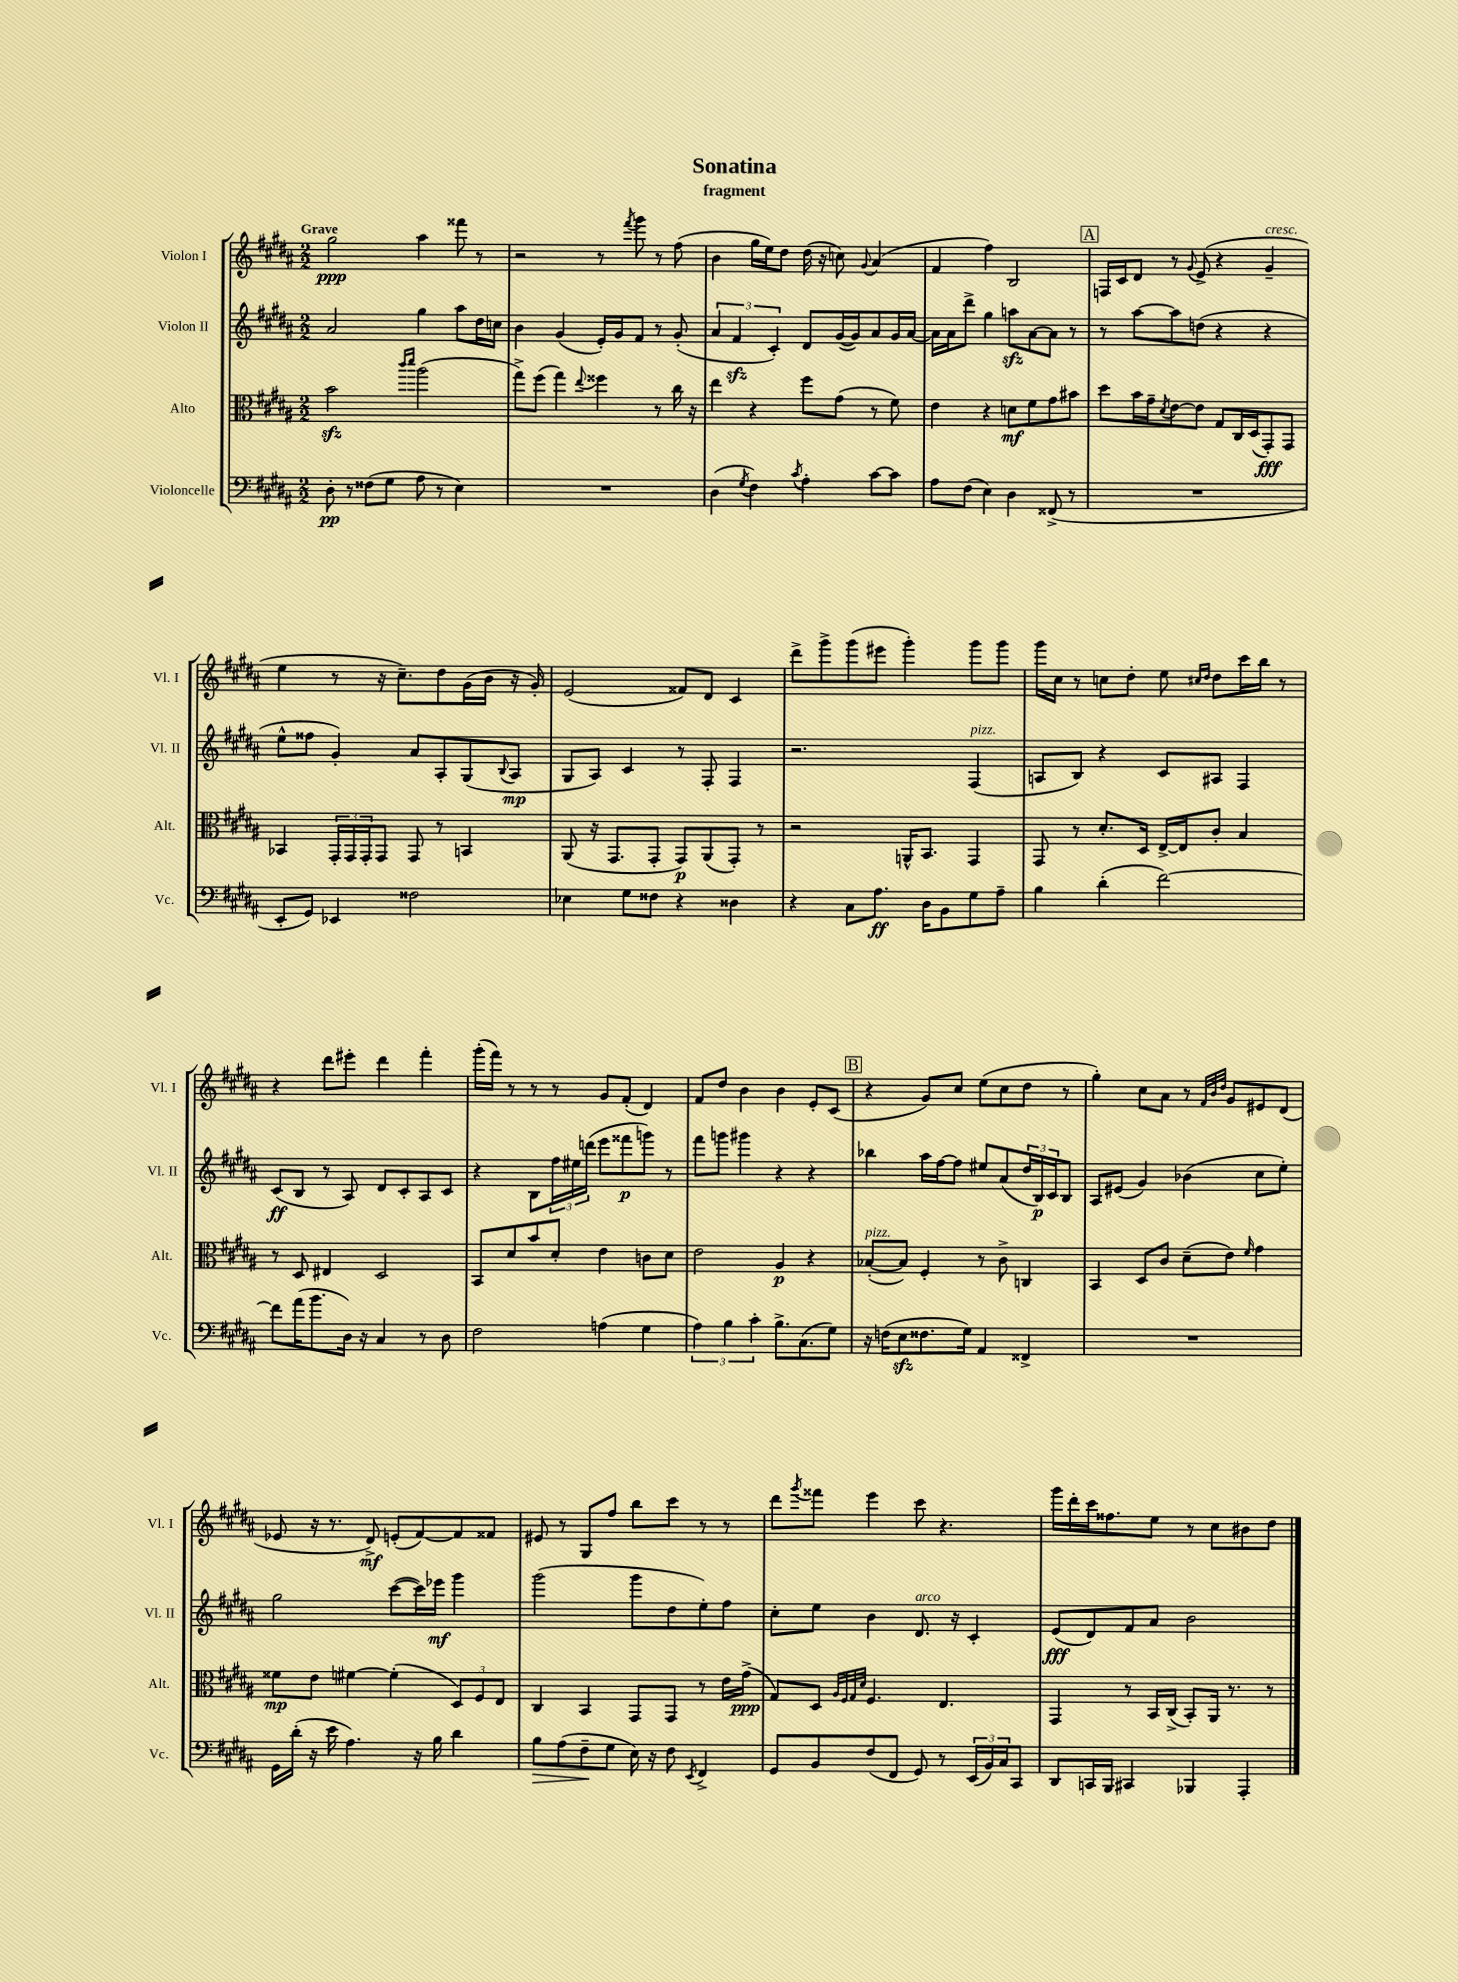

**kern	**kern	**kern	**kern
*staff4	*staff3	*staff2	*staff1
*clefF4	*clefC3	*clefG2	*clefG2
*k[f#c#g#d#a#]	*k[f#c#g#d#a#]	*k[f#c#g#d#a#]	*k[f#c#g#d#a#]
*M2/2	*M2/2	*M2/2	*M2/2
8D#'	2b	2a#	2gg#
8r	.	.	.
(8F##	.	.	.
8G#	.	.	.
.	16qqccc#	.	.
.	16qqddd#	.	.
8A#	(2aa#	4gg#	4aa#
8r	.	.	.
4E)	.	8aa#	8fff##
.	.	16dd#	8r
.	.	16cc	.
=	=	=	=
1r	8gg#^)	4b	2r
.	(8ff#	.	.
.	4gg#)	(4g#	.
.	8qqee	.	.
.	4ff##	16e')	8r
.	.	16g#	.
.	.	.	8qfff#
.	.	8f#	8ggg#
.	8r	8r	8r
.	16cc#	(8g#'	(8ff#
.	16r	.	.
=	=	=	=
(4D#	4ee	6a#	4b
.	.	6f#	.
8qG#	.	.	.
4F#)	4r	.	16gg#
.	.	.	16ee)
.	.	6c#')	.
.	.	.	8dd#
8qc#	.	.	.
4A#'	8ff#	8d#	(16dd#
.	.	.	16r
.	(8g#	([16g#	8cc)
.	.	16g#])	.
.	.	.	8qqg#
[8c#	8r	8a#	(4a#
8c#]	8f#)	16g#	.
.	.	[16a#	.
=	=	=	=
8A#	4e	16a#]	4f#
.	.	16a#	.
(8F#	.	8ddd#^	.
4E)	4r	4gg#	4ff#)
4D#	8d	8aa	2B
.	8f#	[8a#	.
(8FF##^	8g#	8a#]	.
8r	8b#	8r	.
=	=	=	=
1r	8dd#	8r	16F
.	.	.	16c#
.	16b	[8aa#	8d#
.	16g#~	.	.
.	8qd#	.	.
.	[8e	8aa#]	8r
.	.	.	8qqg#
.	8e]	(8dd	(8e^
.	8G#	4r	4r
.	16C#	.	.
.	(16D#	.	.
.	8GG#')	4r	4g#~
.	8GG#	.	.
=	=	=	=
8EE'	4BB-	8ee^^	4ee
8GG#)	.	8ff##	.
4EE-	24GG#'	4g#')	8r
.	24GG#	.	.
.	24GG#'	.	.
.	8GG#	.	16r
.	.	.	8.cc#~)
2F##	8GG#	8a#	.
.	8r	8A#'	8dd#
.	4BB	(8G#	(16g#
.	.	.	16b
.	.	8qqB	.
.	.	8A#	16r
.	.	.	16g#')
=	=	=	=
4E-	(8AA#	8G#	(2e
.	16r	8A#)	.
.	8.GG#	.	.
8G#	.	4c#	.
8F##	8GG#'	.	.
4r	8GG#)	8r	8f##)
.	(8AA#	8F#'	8d#
4D##	8GG#')	4F#	4c#
.	8r	.	.
=	=	=	=
4r	2r	2.r	8ddd#^
.	.	.	8ggg#^
8C#	.	.	(8ggg#
8.A#	.	.	8eee#
.	16AA^^	.	4ggg#')
16D#	8.BB	.	.
8BB	.	.	.
8G#	4GG#	(4F#	8ggg#
8A#~	.	.	8ggg#
=	=	=	=
4B	8GG#	8A	16ggg#
.	.	.	16cc#
.	8r	8B)	8r
(4d#'	8.d#'	4r	8cc
.	.	.	8dd#'
.	16D#	.	.
[2f#)	[16E^	8c#	8ee
.	16E]	.	.
.	.	.	16qqcc#
.	.	.	16qqdd#
.	8c#'	8A#	8dd#
.	4B	4F#	16ccc#
.	.	.	16bb
.	.	.	8r
=	=	=	=
8f#]	8r	(8c#	4r
(16a#	8D#	8B	.
8.b	.	.	.
.	4E#	8r	8ddd#
16D#)	.	8A#)	8eee#'
16r	.	.	.
4C#	2D#	8d#	4ddd#
.	.	8c#'	.
8r	.	8A#	4fff#'
8D#	.	8c#	.
=	=	=	=
2F#	8BB	4r	(16ggg#'
.	.	.	16fff#)
.	8d#	.	8r
.	8b	8B	8r
.	8d#'	24ff#	8r
.	.	24ee#	.
.	.	(24ddd	.
(4A	4e	8eee	8g#
.	.	8fff##	(8f#'
4G#	8c	8ggg)	4d#)
.	8d#	8r	.
=	=	=	=
6A#)	2e	8fff#	8f#
.	.	8ggg	8dd#
6B	.	.	.
.	.	4ggg#	4b
6c#'	.	.	.
8.B^	4A#	4r	4b
(8.C#	.	.	.
.	4r	4r	8e'
8G#)	.	.	(8c#
=	=	=	=
16r	([8B-'	4bb-	4r
(16F	.	.	.
8E	8B-])	.	.
8.F##	4F#'	16aa#	8g#)
.	.	[16ff#	.
.	.	8ff#]	8cc#
16G#)	.	.	.
4AA#	8r	8ee#	(8ee
.	8c#^	(8a#	8cc#
4FF##^	4C	24dd#	8dd#
.	.	24B)	.
.	.	24c#	.
.	.	8B	8r
=	=	=	=
1r	4BB	8A#	4gg#')
.	.	(8e#	.
.	8D#	4g#)	8cc#
.	8c#	.	8a#
.	(8d#~	(4b-	8r
.	.	.	32qqf#
.	.	.	32qqb
.	.	.	32qqdd#
.	8e)	.	8g#
.	16qqf#	.	.
.	4g#	8cc#	8e#
.	.	8ee')	(8d#
=	=	=	=
16GG#	8f##	2gg#	8e-
(16d#'	.	.	.
16r	8e	.	16r
16e	.	.	8.r
4.A#)	[4f#	.	.
.	.	.	8d#^)
.	(4f#']	([8ccc#	(8e'
16r	.	16ccc#])	[8f#)
16B	.	16eee-	.
4d#	12D#)	4ggg#	8f#]
.	12F#	.	.
.	.	.	8f##
.	12E	.	.
=	=	=	=
8B	4C#	(2ggg#	8e#
(8A#	.	.	8r
8F#~	4BB	.	8G#
8G#	.	.	8ff#
16E)	8GG#	8ggg#	8bb
16r	.	.	.
8F#	8GG#	8dd#	8ccc#
8qEE	.	.	.
4FF#^	8r	8ee')	8r
.	16e	8ff#	8r
.	(16g#^	.	.
=	=	=	=
8GG#	8G#)	8cc#'	8ddd#
.	.	.	8qggg#
8BB	8D#	8ee	8fff##
.	32qqA#	.	.
.	32qqF#	.	.
.	32qqG#	.	.
.	32qqd#	.	.
(8F#	4.F#	4b	4eee
8FF#	.	.	.
8GG#)	.	8.d#	8ccc#
8r	4.E	.	4.r
.	.	16r	.
(24EE	.	4c#'	.
24BB)	.	.	.
24C#	.	.	.
8CC#	.	.	.
=	=	=	=
8DD#	4GG#	(8e	16ggg#
.	.	.	16ddd#'
16CC	.	8d#)	16ccc#
16BBB	.	.	8.ff##
4CC#	8r	8f#	.
.	16BB	8a#	8ee
.	(16C#^	.	.
4BBB-	8BB')	2b	8r
.	16AA#	.	8cc#
.	8.r	.	.
4AAA#'	.	.	8b#
.	8r	.	8dd#
==	==	==	==
*-	*-	*-	*-
